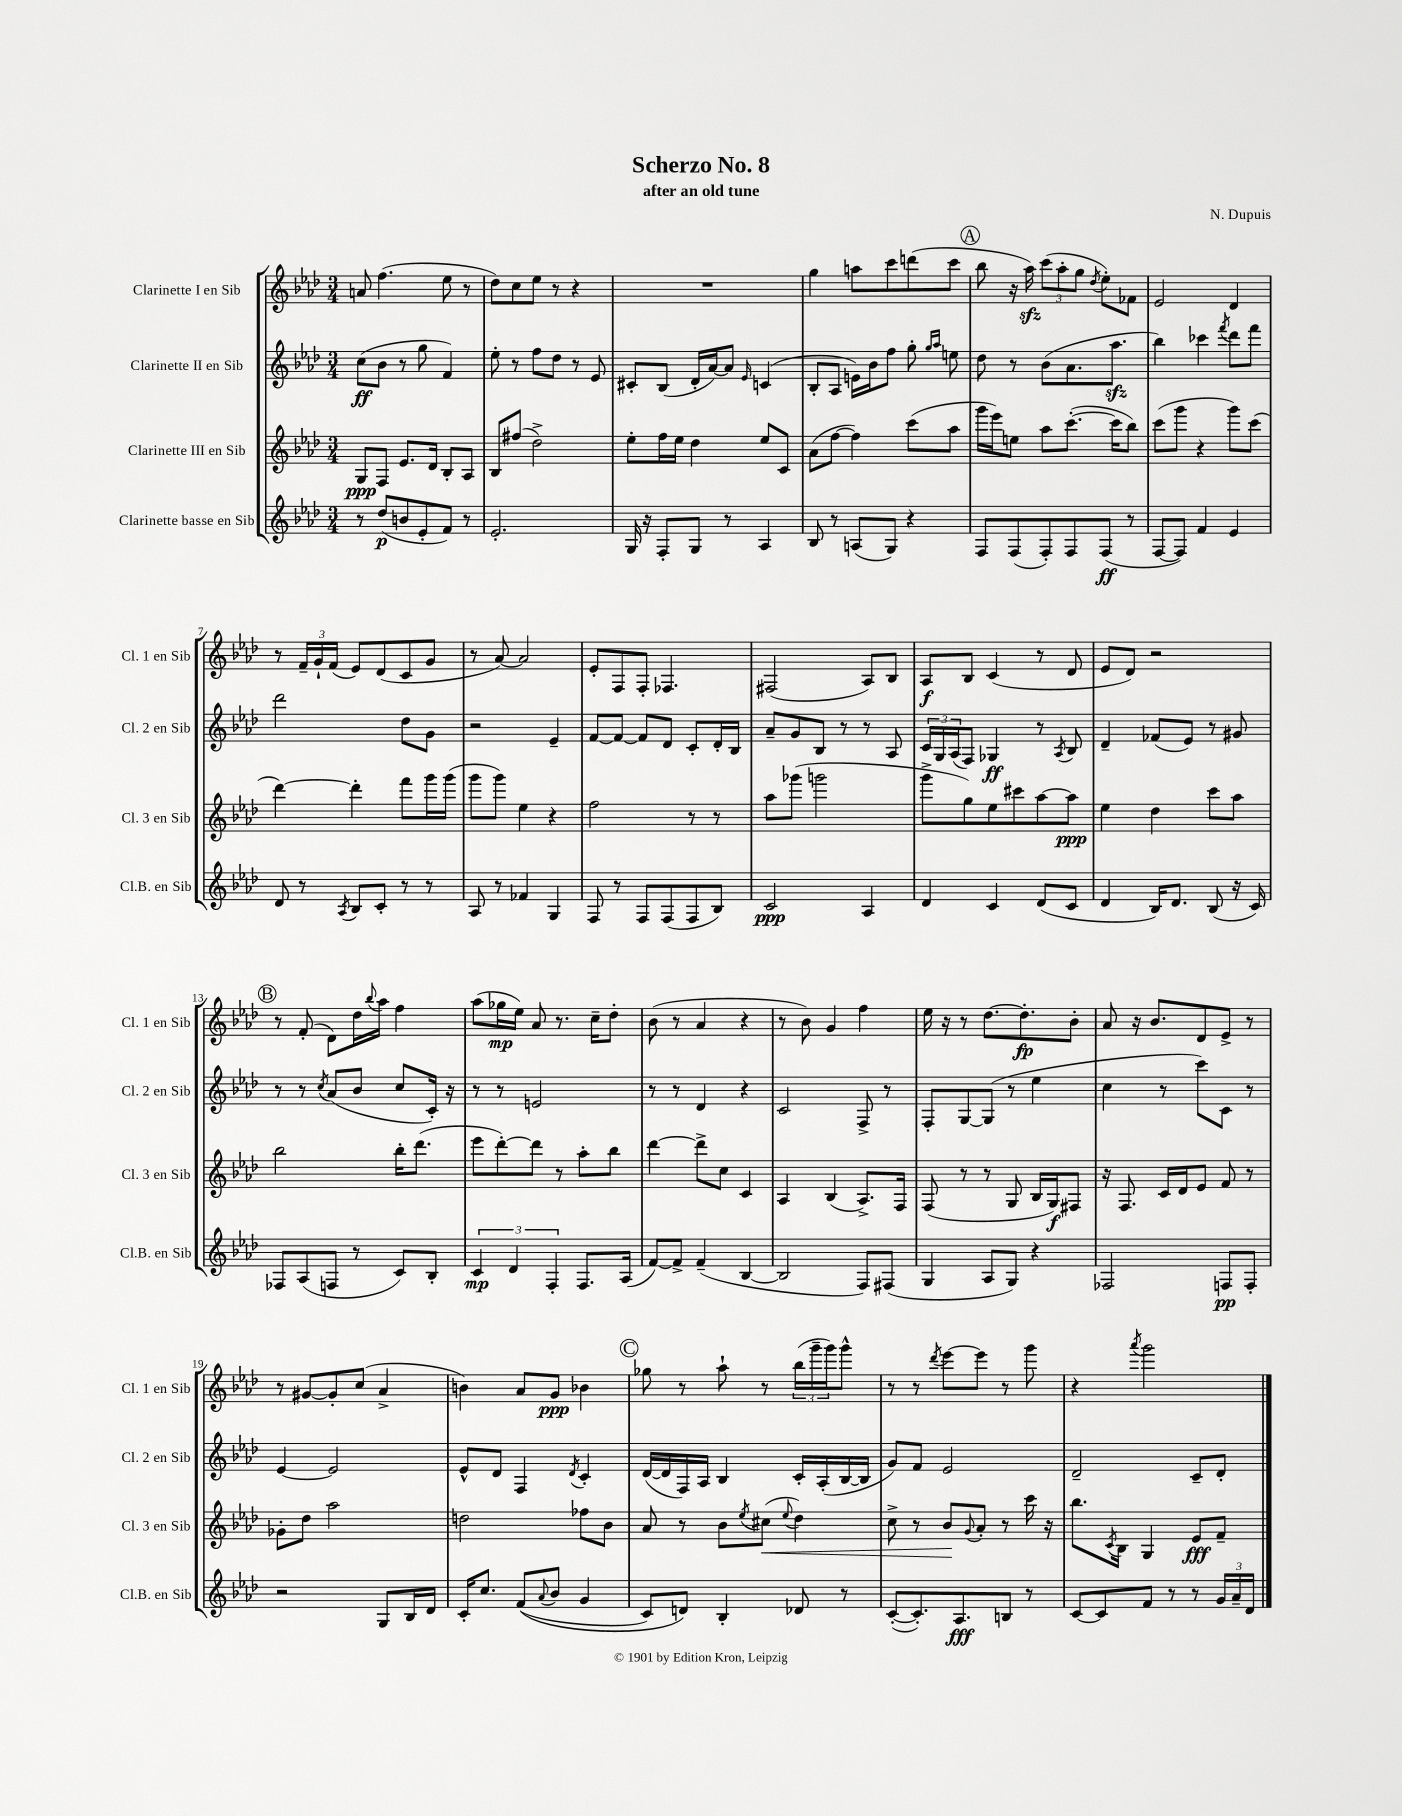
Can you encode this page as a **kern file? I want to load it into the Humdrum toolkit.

**kern	**dynam	**kern	**dynam	**kern	**dynam	**kern	**dynam
*part4	*part4	*part3	*part3	*part2	*part2	*part1	*part1
*staff4	*staff4	*staff3	*staff3	*staff2	*staff2	*staff1	*staff1
*I"Clarinette basse en Sib	*	*I"Clarinette III en Sib	*	*I"Clarinette II en Sib	*	*I"Clarinette I en Sib	*
*I'Cl.B. en Sib	*	*I'Cl. 3 en Sib	*	*I'Cl. 2 en Sib	*	*I'Cl. 1 en Sib	*
*clefG2	*	*clefG2	*	*clefG2	*	*clefG2	*
*k[b-e-a-d-]	*	*k[b-e-a-d-]	*	*k[b-e-a-d-]	*	*k[b-e-a-d-]	*
*M3/4	*	*M3/4	*	*M3/4	*	*M3/4	*
=1	=1	=1	=1	=1	=1	=1	=1
8r	.	8G/L	ppp	(8cc\L	ff	8an/	.
(8dd-/L	p	8F/J	.	8b-\J	.	(4.ff\	.
8bn/	.	8.e-/L	.	8r	.	.	.
8e-'/	.	.	.	8gg\	.	.	.
.	.	16d-/Jk	.	.	.	.	.
8f/J)	.	8B-'/L	.	4f/)	.	8ee-\	.
8r	.	8A-/J	.	.	.	8r	.
=2	=2	=2	=2	=2	=2	=2	=2
2.e-'/	.	8B-/L	.	8ee-'\	.	8dd-\L)	.
.	.	(8ff#X/J	.	8r	.	8cc\	.
.	.	2dd-^\)	.	8ff\L	.	8ee-\J	.
.	.	.	.	8dd-\J	.	8r	.
.	.	.	.	8r	.	4r	.
.	.	.	.	8e-/	.	.	.
=3	=3	=3	=3	=3	=3	=3	=3
16G/	.	8ee-'\L	.	8c#X'/L	.	2.r	.
16r	.	.	.	.	.	.	.
8F'/L	.	16ff\L	.	(8B-/J	.	.	.
.	.	16ee-\JJ	.	.	.	.	.
8G/J	.	4dd-\	.	16d-'/LL	.	.	.
.	.	.	.	[16a-/J)	.	.	.
8r	.	.	.	8a-/J]	.	.	.
.	.	.	.	16qqe-/	.	.	.
4A-/	.	8ee-/L	.	(4cn/	.	.	.
.	.	8c/J	.	.	.	.	.
=4	=4	=4	=4	=4	=4	=4	=4
8B-/	.	(8a-\L	.	8B-'/L	.	4gg\	.
8r	.	[8ff\J	.	8A-/J	.	.	.
(8An/L	.	4ff\])	.	16en\LL)	.	8aan\L	.
.	.	.	.	16b-\J	.	.	.
8G/J)	.	.	.	8ff\J	.	8ccc\	.
4r	.	(8ccc\L	.	8gg'\	.	(8dddn\	.
.	.	.	.	16qqgg/LL	.	.	.
.	.	.	.	16qqaa-/JJ	.	.	.
.	.	8aa-\J	.	8een\	.	8ccc\J	.
!!LO:REH:place=s1:t=A
=5	=5	=5	=5	=5	=5	=5	=5
8F/L	.	16ggg\LL	.	8dd-\	.	8bb-\	.
.	.	16eee-\J)	.	.	.	.	.
(8F/	.	8een\J	.	8r	.	16r	.
.	.	.	.	.	.	16aa-zz\)	.
8F'/)	.	8aa-\L	.	(8b-\L	.	(12ccc\L	.
.	.	.	.	.	.	12aa-'\	.
8F/	.	([8.ccc'\J	.	8.a-\	.	.	.
.	.	.	.	.	.	12gg\J	.
.	.	.	.	.	.	8qdd-/	.
(8F/J	ff	.	.	.	.	8ee-'\L)	.
.	.	16ccc\KL]	.	8.aa-zz\J	.	.	.
8r	.	8bb-\J)	.	.	.	8f-X\J	.
=6	=6	=6	=6	=6	=6	=6	=6
[8F/L	.	(8ccc\L	.	4bb-\)	.	2e-/	.
8F/J])	.	8ggg\J	.	.	.	.	.
4f/	.	4r	.	4ccc-X\	.	.	.
.	.	.	.	8qfff/	.	.	.
4e-/	.	8ggg\L)	.	8ddd-\L	.	4d-/	.
.	.	(8ccc\J	.	8fff\J	.	.	.
!!LO:LB:g=z
=7	=7	=7	=7	=7	=7	=7	=7
8d-/	.	[4ddd-\)	.	2ddd-\	.	8r	.
8r	.	.	.	.	.	24f~/LL	.
.	.	.	.	.	.	24g`/	.
.	.	.	.	.	.	(24f/JJ	.
8qA-/	.	.	.	.	.	.	.
8B-/L	.	4ddd-'\]	.	.	.	8e-/L)	.
8c'/J	.	.	.	.	.	(8d-/	.
8r	.	8fff\L	.	8dd-\L	.	8c/	.
8r	.	16ggg\L	.	8g\J	.	8g/J	.
.	.	(16ggg\JJ	.	.	.	.	.
=8	=8	=8	=8	=8	=8	=8	=8
8A-/	.	8ggg\L	.	2r	.	8r	.
8r	.	8ggg\J)	.	.	.	[8a-/)	.
4f-X/	.	4ee-\	.	.	.	2a-/]	.
4G/	.	4r	.	4e-~/	.	.	.
=9	=9	=9	=9	=9	=9	=9	=9
8F/	.	2ff\	.	[8f/L	.	8e-'/L	.
8r	.	.	.	8f/J_	.	8F/	.
8F/L	.	.	.	8f/L]	.	8F'/J	.
(8F/	.	.	.	8d-/J	.	4.F-X/	.
8F/	.	8r	.	8c'/L	.	.	.
8B-/J)	.	8r	.	16d-'/L	.	.	.
.	.	.	.	16B-/JJ	.	.	.
=10	=10	=10	=10	=10	=10	=10	=10
2c/	ppp	8aa-\L	.	8a-~/L	.	(2F#X/	.
.	.	(8ggg-X\J	.	8g/	.	.	.
.	.	2gggn\	.	8B-/J	.	.	.
.	.	.	.	8r	.	.	.
4A-/	.	.	.	8r	.	8A-/L)	.
.	.	.	.	8A-/	.	8B-/J	.
=11	=11	=11	=11	=11	=11	=11	=11
4d-/	.	8ggg^\L	.	24c/LL	.	8A-/L	f
.	.	.	.	24G/	.	.	.
.	.	.	.	(24A-/J	.	.	.
.	.	8gg\)	.	8F/J)	.	8B-/J	.
4c/	.	8ee-\	.	4G-X/	ff	(4c/	.
.	.	8ccc#X\	.	.	.	.	.
(8d-/L	.	[8aa-\	.	8r	.	8r	.
.	.	.	.	8qA-/	.	.	.
8c/J	.	8aa-\J]	ppp	8B-/	.	8d-/	.
=12	=12	=12	=12	=12	=12	=12	=12
4d-/	.	4ee-\	.	4d-~/	.	8e-/L	.
.	.	.	.	.	.	8d-/J)	.
16B-/KL)	.	4dd-\	.	(8f-X/L	.	2r	.
8.d-/J	.	.	.	.	.	.	.
.	.	.	.	8e-/J)	.	.	.
(8B-/	.	8ccc\L	.	8r	.	.	.
16r	.	8aa-\J	.	8g#X/	.	.	.
16c/)	.	.	.	.	.	.	.
!!LO:LB:g=z
!!LO:REH:place=s1:t=B
=13	=13	=13	=13	=13	=13	=13	=13
8F-X/L	.	2bb-\	.	8r	.	8r	.
(8A-/	.	.	.	8r	.	(8f'/	.
.	.	.	.	8qcc/	.	.	.
8Fn/J	.	.	.	(8a-/L	.	8d-\L)	.
8r	.	.	.	8b-/J	.	16dd-\L	.
.	.	.	.	.	.	8qqbb-/	.
.	.	.	.	.	.	16aa-\JJ	.
8c/L)	.	16bb-'\KL	.	8cc/L	.	4ff\	.
.	.	(8.ddd-\J	.	.	.	.	.
8B-'/J	.	.	.	16c'/Jk)	.	.	.
.	.	.	.	16r	.	.	.
=14	=14	=14	=14	=14	=14	=14	=14
6c/	mp	8eee-\L	.	8r	.	(8aa-\L	.
.	.	[8ddd-'\)	.	8r	.	16gg-X\L	mp
6d-/	.	.	.	.	.	.	.
.	.	.	.	.	.	16ee-\JJ)	.
.	.	8ddd-\J]	.	2en/	.	8a-/	.
6F'/	.	.	.	.	.	.	.
.	.	8r	.	.	.	8.r	.
8.F/L	.	8aa-'\L	.	.	.	.	.
.	.	.	.	.	.	16cc~\KL	.
.	.	8bb-\J	.	.	.	8dd-'\J	.
(16A-/Jk	.	.	.	.	.	.	.
=15	=15	=15	=15	=15	=15	=15	=15
[8f/L)	.	[4ddd-\	.	8r	.	(8b-\	.
8f^/J]	.	.	.	8r	.	8r	.
(4f~/	.	8ddd-^\L]	.	4d-/	.	4a-/	.
.	.	8cc\J	.	.	.	.	.
[4B-/	.	4c/	.	4r	.	4r	.
=16	=16	=16	=16	=16	=16	=16	=16
2B-/]	.	4A-/	.	2c/	.	8r	.
.	.	.	.	.	.	8b-\)	.
.	.	(4B-/	.	.	.	4g/	.
8F/L)	.	8.A-^/L)	.	8F^/	.	4ff\	.
(8F#X/J	.	.	.	8r	.	.	.
.	.	16F/Jk	.	.	.	.	.
=17	=17	=17	=17	=17	=17	=17	=17
4G/	.	(8F/	.	8F'/L	.	16ee-\	.
.	.	.	.	.	.	16r	.
.	.	8r	.	[8G/	.	8r	.
8A-/L	.	8r	.	(8G/J]	.	[8.dd-\L	.
8G/J)	.	8G/	.	8r	.	.	.
.	.	.	.	.	.	8.dd-'\]	fp
4r	.	16B-/LL	.	4ee-\	.	.	.
.	.	16G/J)	f	.	.	.	.
.	.	8F#X/J	.	.	.	8b-'\J	.
=18	=18	=18	=18	=18	=18	=18	=18
2F-X/	.	16r	.	4cc\	.	8a-/	.
.	.	8.F/	.	.	.	.	.
.	.	.	.	.	.	16r	.
.	.	.	.	.	.	8.b-/L	.
.	.	16c/LL	.	8r	.	.	.
.	.	16d-/J	.	.	.	.	.
.	.	8e-/J	.	8ccc\L)	.	8d-/	.
8Fn/L	pp	8f/	.	8c\J	.	8e-^/J	.
8F'/J	.	8r	.	8r	.	8r	.
!!LO:LB:g=z
=19	=19	=19	=19	=19	=19	=19	=19
2r	.	8g-X'\L	.	[4e-/	.	8r	.
.	.	8dd-\J	.	.	.	[8g#X/L	.
.	.	2aa-\	.	2e-/]	.	8g#'/]	.
.	.	.	.	.	.	(8cc/J	.
8G/L	.	.	.	.	.	4a-^/	.
16B-/L	.	.	.	.	.	.	.
16d-/JJ	.	.	.	.	.	.	.
=20	=20	=20	=20	=20	=20	=20	=20
16c'/KL	.	2ddn\	.	8e-^^/L	.	4bn\)	.
8.cc/J	.	.	.	.	.	.	.
.	.	.	.	8d-/J	.	.	.
((8f/L	.	.	.	4F/	.	8a-/L	.
8qqa-/	.	.	.	.	.	.	.
8b-/J	.	.	.	.	.	8g/J	ppp
.	.	.	.	8qd-/	.	.	.
4g/	.	8ff-X\L	.	4c'/	.	4b-X\	.
.	.	8b-\J	.	.	.	.	.
!!LO:REH:place=s1:t=C
=21	=21	=21	=21	=21	=21	=21	=21
8c/L)	.	8a-/	.	([16d-/LL	.	8gg-X\	.
.	.	.	.	16d-/]	.	.	.
8dn/J)	.	8r	.	16F/)	.	8r	.
.	.	.	.	16A-/JJ	.	.	.
4B-'/	.	8b-\L	.	4B-/	.	8aa-`\	.
.	.	8qee-/	.	.	.	.	.
!	!	!	!LO:HP:b	!	!	!	!
.	.	(8cc#X\J	<	.	.	8r	.
.	.	8qqee-/	.	.	.	.	.
8d-X/	.	4dd-\)	.	16c'/LL	.	(24bb-\LL	.
.	.	.	.	.	.	24ggg~\	.
.	.	.	.	(16A-'/	.	.	.
.	.	.	.	.	.	24ggg\J)	.
8r	.	.	.	[16B-/	.	8ggg^^\J	.
.	.	.	.	16B-/JJ]	.	.	.
=22	=22	=22	=22	=22	=22	=22	=22
([8c'/L	.	8cc^\	.	8g/L)	.	8r	.
8.c'/])	.	8r	.	8f/J	.	8r	.
.	.	.	.	.	.	8qddd-/	.
.	.	8b-/L	.	2e-/	.	[8eee-\L	.
8.A-/	fff	.	.	.	.	.	.
.	.	8qqg/	.	.	.	.	.
.	.	8a-'/J	[	.	.	8eee-\J]	.
8Bn/J	.	8r	.	.	.	8r	.
8r	.	16ccc\	.	.	.	8ggg\	.
.	.	16r	.	.	.	.	.
=23	=23	=23	=23	=23	=23	=23	=23
[8c/L	.	8.bb-\L	.	2d-~/	.	4r	.
8c/]	.	.	.	.	.	.	.
.	.	8qc/	.	.	.	.	.
.	.	16B-\Jk	.	.	.	.	.
.	.	.	.	.	.	8qaaa-/	.
8f/J	.	4G/	.	.	.	2ggg\	.
8r	.	.	.	.	.	.	.
8r	.	8e-/L	fff	8c~/L	.	.	.
24g/LL	.	8f~/J	.	8d-'/J	.	.	.
24a-~/	.	.	.	.	.	.	.
24d-/JJ	.	.	.	.	.	.	.
==	==	==	==	==	==	==	==
*-	*-	*-	*-	*-	*-	*-	*-
